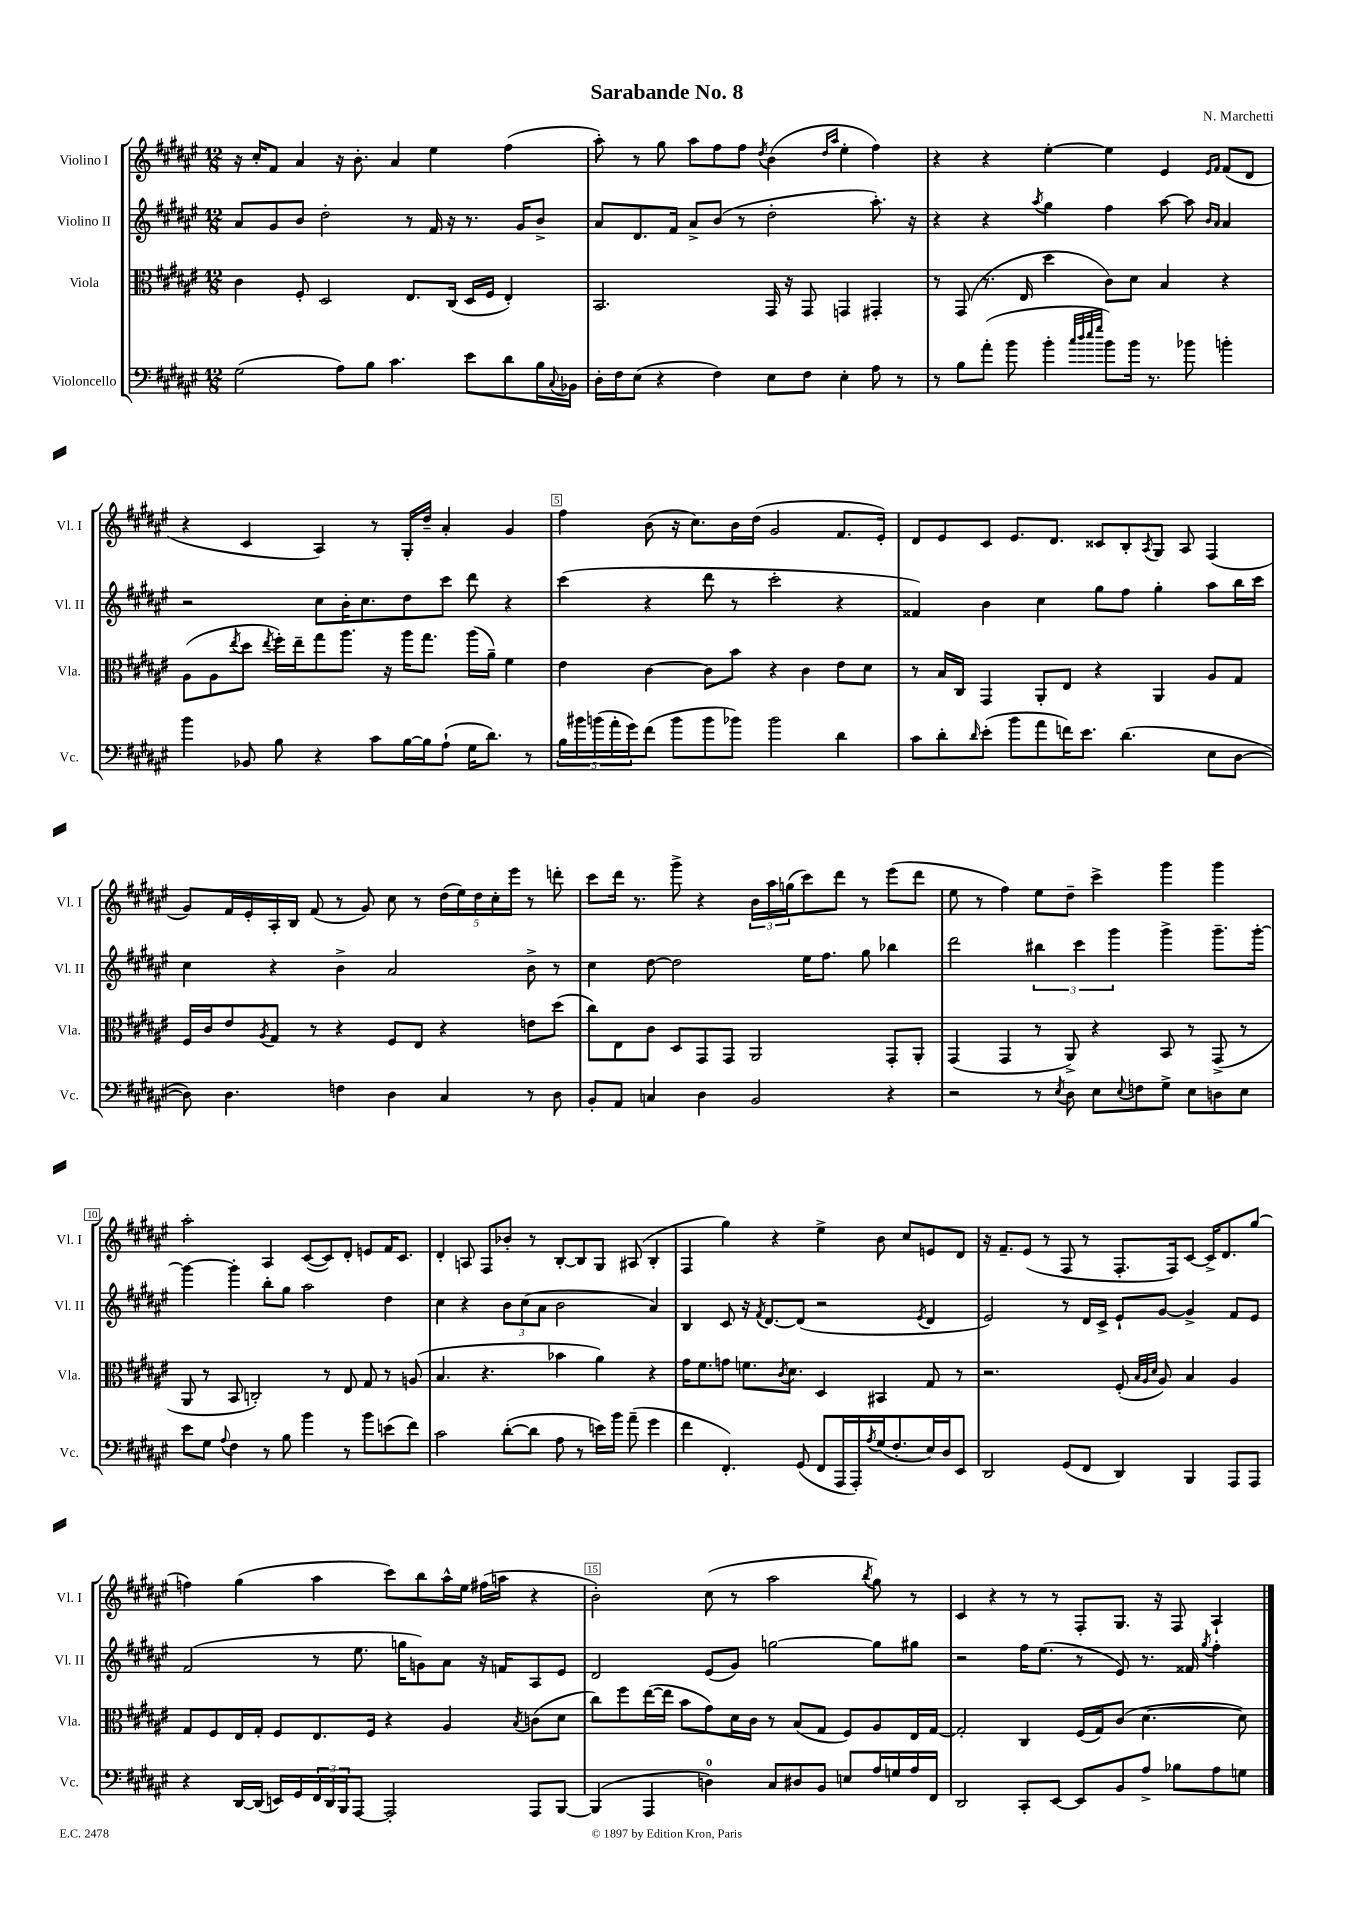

**kern	**kern	**kern	**kern
*staff4	*staff3	*staff2	*staff1
*clefF4	*clefC3	*clefG2	*clefG2
*k[f#c#g#d#a#e#]	*k[f#c#g#d#a#e#]	*k[f#c#g#d#a#e#]	*k[f#c#g#d#a#e#]
*M12/8	*M12/8	*M12/8	*M12/8
(2G#	4c#	8a#	16r
.	.	.	16cc#'
.	.	8g#	8f#
.	8F#'	8b	4a#
.	2D#	2dd#'	.
8A#)	.	.	16r
.	.	.	8.b'
8B	.	.	.
4.c#	.	.	4a#
.	8.E#	8r	.
.	.	16f#	4ee#
.	(16C#	16r	.
8e#	16D#	8.r	.
.	16F#	.	.
8d#	4E#')	.	(4ff#
.	.	16g#	.
16B	.	8b^	.
8qqC#	.	.	.
16BB-	.	.	.
=	=	=	=
16D#'	2.BB	8a#	8aa#')
16F#	.	.	.
(8E#	.	8.d#	8r
4r	.	.	8gg#
.	.	16f#	.
.	.	8a#^	8aa#
4F#)	.	(8b	8ff#
.	.	8r	8ff#
.	.	.	8qdd#
8E#	16GG#	2dd#'	(4b
.	16r	.	.
8F#	8GG#	.	.
.	.	.	16qqdd#
.	.	.	16qqaa#
4E#'	4GG	.	4ee#'
8A#	4GG#'	8.aa#')	4ff#)
8r	.	.	.
.	.	16r	.
=	=	=	=
8r	8r	4r	4r
8B	(8GG#	.	.
(8a#'	8.r	4r	4r
8b	.	.	.
.	16E#	.	.
.	.	8qaa#	.
4b'	4dd#	4gg#	[4ee#'
32qqcc#	.	.	.
32qqdd#	.	.	.
32qqee#	.	.	.
32qqgg#	.	.	.
8b)	8c#)	4ff#	4ee#]
16b	8d#	.	.
8.r	.	.	.
.	4B	[8aa#	4e#
8b-	.	8aa#]	.
.	.	16qqb	16qqe#
.	.	16qqa#	16qqf#
4b'	4r	4a#	(8f#
.	.	.	8d#
=	=	=	=
4b	(8A#	2r	4r
.	8A#	.	.
.	8qee#	.	.
8BB-	8dd#	.	4c#
.	8qee#	.	.
8B	16ff#')	.	.
.	16ee#~	.	.
4r	8gg#	8cc#	4A#)
.	8.aa#	16b'	.
.	.	8.cc#	.
8c#	.	.	8r
.	16r	.	.
[16B	16aa#	8dd#	16G#'
16B]	8.gg#	.	16dd#~
(8A#`	.	8ccc#	4a#'
16G#	(16aa#	8ddd#	.
8.d#)	16a#~)	.	.
.	4f#	4r	4g#
8r	.	.	.
=	=	=	=
20B	4e#	(4ccc#	4ff#
20b#	.	.	.
(20b	.	.	.
20a#'	.	.	.
20g#)	.	.	.
(8f#	[4c#	4r	(8b
8b	.	.	16r
.	.	.	8.cc#)
8b	8c#]	8ddd#	.
8b-)	8b	8r	16b
.	.	.	(16dd#
2b-	4r	2ccc#'	2g#
.	4c#	.	.
4d#	8e#	4r	8.f#
.	8d#	.	.
.	.	.	16e#')
=	=	=	=
8c#	8r	4f##)	8d#
8d#'	16B	.	8e#
.	16C#	.	.
16qqd#	.	.	.
(8e#'	4GG#	4b	8c#
8b	.	.	8.e#
8a#	8AA#'	4cc#	.
.	.	.	8.d#
16f)	8E#	.	.
8.e#	.	.	.
.	4r	8gg#	8c##
(4.d#	.	8ff#	8B'
.	.	.	8qA#
.	4AA#	4gg#'	8G#
.	.	.	8A#
8E#	8A#	8aa#	(4F#
[8D#	8G#	16bb	.
.	.	16ccc#	.
=	=	=	=
8D#])	16F#	4cc#	8g#)
.	16c#	.	.
4.D#	8e#	.	16f#
.	.	.	16e#'
.	8qA#	.	.
.	8G#	4r	16A#'
.	.	.	16B
.	8r	.	(8f#
4F	4r	4b^	8r
.	.	.	8g#)
4D#	8F#	2a#	8cc#
.	8E#	.	8r
4C#	4r	.	(20dd#
.	.	.	20ee#)
.	.	.	20dd#
.	.	.	20cc#'
.	.	.	20eee#
8r	8e	8b^	8r
8D#	(8dd#	8r	8ddd'
=	=	=	=
8BB'	8cc#)	4cc#	8ccc#
8AA#	8E#	.	16ddd#
.	.	.	8.r
4C	8c#	[8dd#	.
.	8D#	2dd#]	8ggg#^
4D#	8GG#	.	4r
.	8GG#	.	.
2BB	2AA#	.	24b
.	.	.	24aa#
.	.	.	(24gg
.	.	16ee#	8ccc#)
.	.	8.ff#	.
.	.	.	8ddd#
.	.	8gg#	8r
4r	8GG#'	4bb-	(8eee#
.	8AA#'	.	8ddd#
=	=	=	=
2r	(4GG#	2ddd#	8ee#
.	.	.	8r
.	4GG#	.	4ff#)
8r	8r	6bb#	8ee#
8qE#	.	.	.
8D#	8AA#^)	.	8dd#~
.	.	6ccc#	.
8E#	4r	.	4ccc#^
.	.	6ggg#	.
8qqE#	.	.	.
8F	.	.	.
8G#^	8BB	4ggg#^	4ggg#
8E#	8r	.	.
8D	(8GG#^	8.ggg#~	4ggg#
8E#	8r	.	.
.	.	[16ggg#'	.
=	=	=	=
8e#	8AA#	4ggg#_	2aa#'
8G#	8r	.	.
8qqA#	.	.	.
4F#	8BB	4ggg#']	.
.	2C')	.	.
8r	.	8bb'	4A#
8B	.	8gg#	.
4b	.	2aa#	([8c#
.	8r	.	8c#])
8r	8E#	.	8d#'
8b	8G#	.	8e
(8e	8r	4dd#	16f#
.	.	.	8.c#
8f#)	(8A	.	.
=	=	=	=
2c#	4.B	4cc#	4d#'
.	.	4r	8A
.	4.r	.	8F#
([8d#'	.	12b	8b-'
.	.	(12cc#	.
8d#]	.	.	8r
.	.	12a#	.
8A#	4b-	2b	[8B'
8r	.	.	8B]
16e)	4a#)	.	8G#
16b	.	.	.
(8a#~	.	.	(8A#
4g#	4r	4a#)	4B'
=	=	=	=
4f#	16g#	4B	4F#
.	8.f#	.	.
4.FF#')	8g	8c#	4gg#)
.	8.f	16r	.
.	.	8qf#	.
.	.	[8.d#	.
.	.	.	4r
.	8qc#	.	.
.	8.d#	.	.
(8GG#	.	(8d#]	.
8FF#	4D#	2r	4ee#^
16AAA#	.	.	.
16AAA#')	.	.	.
8qA#	.	.	.
(16G#	4BB#	.	8b
8.F#'	.	.	.
.	.	.	8cc#
.	.	8qe#	.
16E#)	8G#	4d#	8e
16D#	.	.	.
8EE#	8r	.	8d#
=	=	=	=
2DD#	2.r	2e#)	16r
.	.	.	8.f#~
.	.	.	(8e#
.	.	.	8r
(8GG#	.	8r	8F#
8FF#	.	16d#	8r
.	.	16c#^	.
4DD#)	(8F#'	8e#`	8.F#'
.	32qqB	.	.
.	32qqA#	.	.
.	32qqd#	.	.
.	8A#)	[8g#	.
.	.	.	16F#)
4BBB	4B	4g#^]	[8c#
.	.	.	16c#^]
.	.	.	8.d#
8AAA#	4A#	8f#	.
8AAA#	.	8e#	(8gg#
=	=	=	=
4r	8G#	(2f#	4ff)
.	8F#	.	.
[16DD#	16E#	.	(4gg#
(16DD#]	16G#'	.	.
16EE)	8F#	.	.
16GG#	.	.	.
24FF#	8.E#	8r	4aa#
24DD#	.	.	.
24BBB	.	.	.
[8AAA#	.	8.ee#	.
.	16F#	.	.
2AAA#']	4r	.	8ccc#)
.	.	16gg	.
.	.	8g)	8bb
.	4A#	8a#	16aa#^^
.	.	.	16ee#
.	.	16r	(16ff#
.	.	16f	16aa
.	8qB	.	.
8AAA#	(8c	8A#	4r
[8BBB	8d#	8e#	.
=	=	=	=
(4BBB]	8cc#)	2d#	2b')
.	8ff#	.	.
4AAA#	([16ee#	.	.
.	16ee#]	.	.
.	8b	.	.
4D)	8g#)	(8e#	(8cc#
.	16d#	8g#)	8r
.	16c#	.	.
8C#	8r	[2gg	2aa#
8D#	(8B	.	.
8BB	8G#	.	.
8E	8F#)	.	.
.	.	.	8qbb
16A#	8A#	8gg]	8gg#)
16G	.	.	.
16A#	16E#	8gg#	8r
16FF#	[16G#	.	.
=	=	=	=
2DD#	2G#']	2r	4c#
.	.	.	4r
8CC#'	4C#	16ff#	8r
.	.	(8.ee#	.
[8EE#	.	.	8r
8EE#]	(16F#	8r	8F#'
.	16G#)	.	.
8BB	(8c#	8e#)	8.G#
8A#^	[4.d#	8.r	.
.	.	.	16r
8B-	.	.	8F#
.	.	16f##	.
.	.	8qgg#	.
8A#	.	4ff#'	4A#`
8G	8d#])	.	.
==	==	==	==
*-	*-	*-	*-
